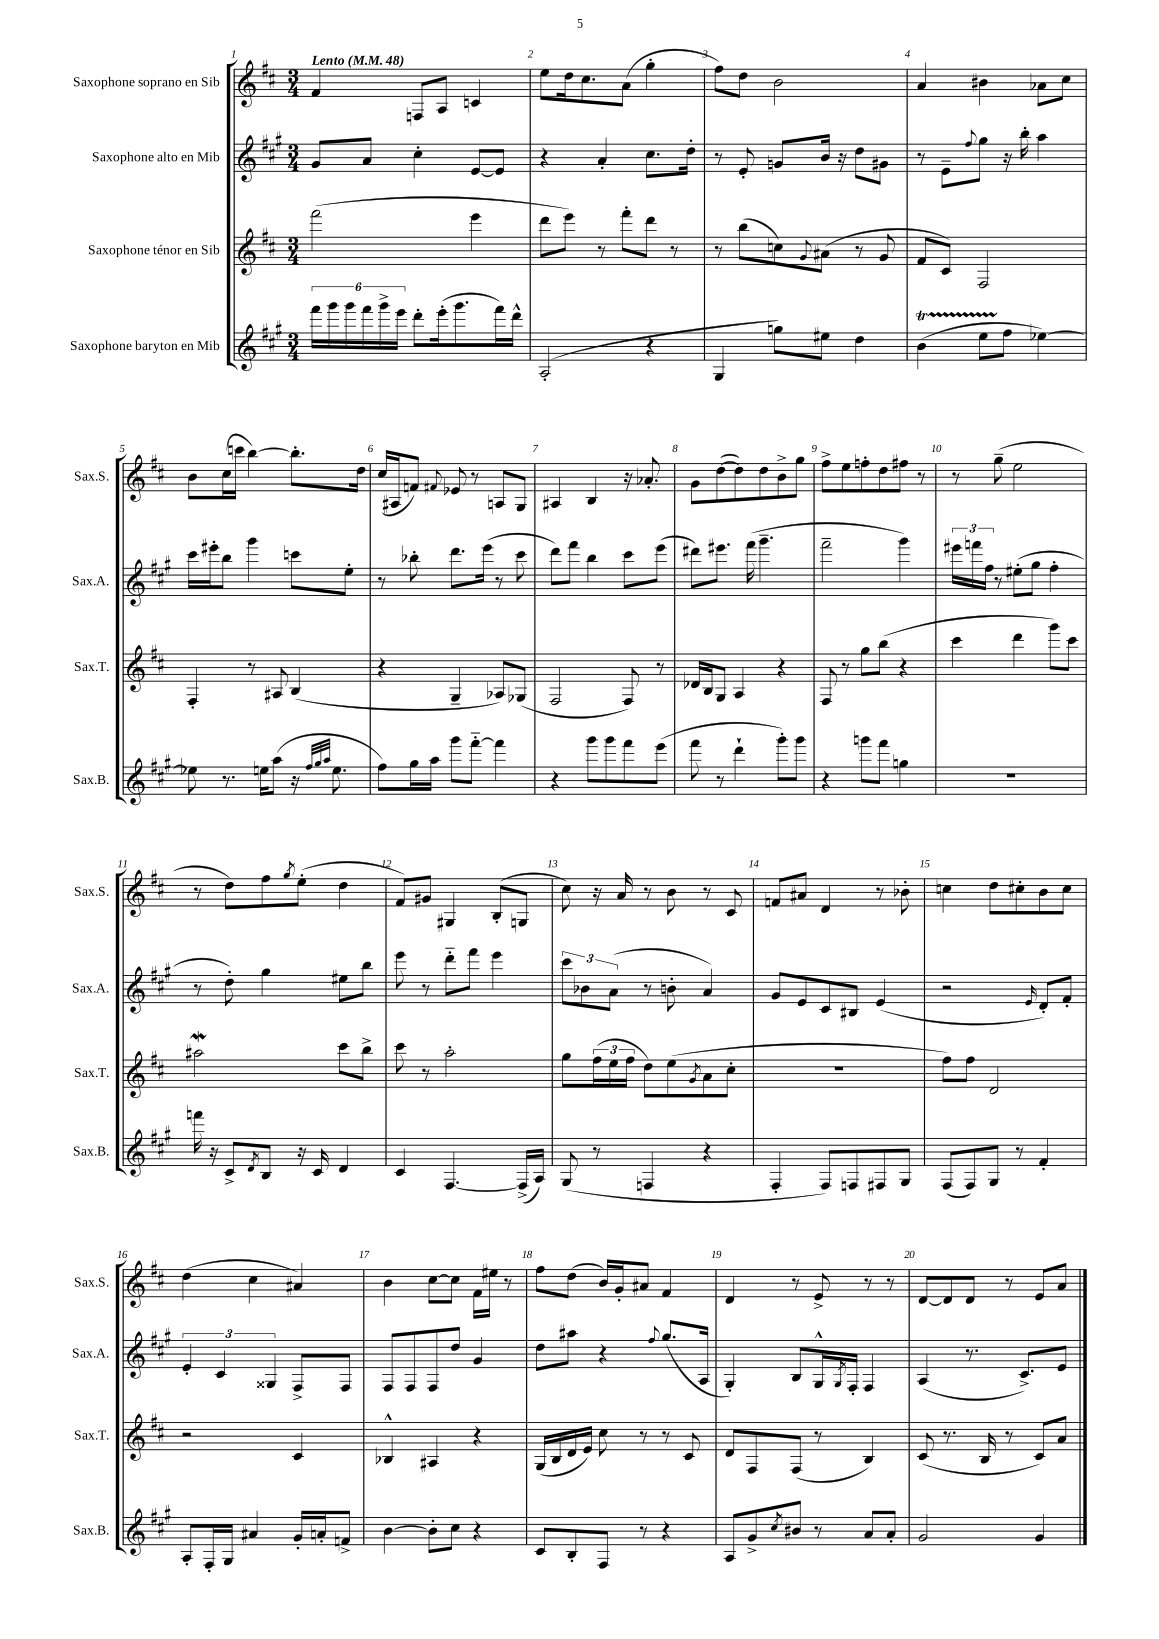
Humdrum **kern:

**kern	**kern	**kern	**kern
*staff4	*staff3	*staff2	*staff1
*clefG2	*clefG2	*clefG2	*clefG2
*k[f#c#g#]	*k[f#c#]	*k[f#c#g#]	*k[f#c#]
*M3/4	*M3/4	*M3/4	*M3/4
*MM48	*MM48	*MM48	*MM48
24fff#\LL	(2fff#\	8g#/L	4f#/
24ggg#\	.	.	.
24ggg#\	.	.	.
24fff#\	.	8a/J	.
24ggg#^\	.	.	.
24eee\JJ	.	.	.
8ddd'\L	.	4cc#'\	8F/L
(16eee'\k	.	.	8A/J
8.ggg#\	.	.	.
.	4eee\	[8e/L	4c/
16fff#\L)	.	8e/]J	.
16ddd^^\JJ	.	.	.
=	=	=	=
(2A'/	8ddd\L	4r	8ee\L
.	8eee\J)	.	16dd\k
.	.	.	8.cc#\
.	8r	4a'/	.
.	8fff#'\L	.	(8a\J
4r	8ddd\J	8.cc#\L	4gg'\
.	8r	.	.
.	.	16dd'\Jk	.
=	=	=	=
4G#/	8r	8r	8ff#\L)
.	(8bb\L	8e'/	8dd\J
8gg\L)	8cc\)	8g/L	2b\
.	8qqg/	.	.
8ee#\J	(8a#\J	16b/Jk	.
.	.	16r	.
4dd\	8r	8dd\L	.
.	8g/	8g#\J	.
=	=	=	=
(4b\	8f#/L	8r	4a/
.	8c#/J)	8e~\L	.
.	.	8qqff#/	.
8ee\L	2F#/	8gg#\J	4b#\
8ff#\J	.	16r	.
.	.	16bb'\	.
[4ee-\)	.	4aa\	8a-\L
.	.	.	8cc#\J
=	=	=	=
8ee-\]	4F#'/	16ccc#\LL	8b\L
.	.	16eee#'\J	.
8.r	.	8bb\J	(16cc#\L
.	.	.	16ccc\JJ
.	8r	4ggg#\	[4bb\)
16ee\LK	.	.	.
(8aa\J	8A#/	.	.
16r	(4B/	8ccc\L	8.bb'\]L
32qqff#/LLL	.	.	.
32qqgg#/	.	.	.
32qqaa/JJJ	.	.	.
8.ee\	.	.	.
.	.	8ee'\J	.
.	.	.	16dd\Jk
=	=	=	=
8ff#\L)	4r	8r	(16cc#/LL
.	.	.	16A#/J
16gg#\L	.	8bb-'\	8f/J)
16aa\JJ	.	.	.
.	.	.	8qqf#/
8ggg#\L	4G~/	8.ddd\L	8e-/
[8fff#'~\J	.	.	8r
.	.	(16eee\Jk	.
4fff#\]	8A-/L)	8r	8A/L
.	(8G-/J	8ccc#\	8G/J
=	=	=	=
4r	2F#/	8ddd\L)	4A#/
.	.	8fff#\J	.
8ggg#\L	.	4bb\	4B/
8ggg#\	.	.	.
8fff#\	8F#/)	8ccc#\L	16r
.	.	.	8.a-'/
(8eee\J	8r	(8eee\J	.
=	=	=	=
8fff#\	16d-/LL	8ddd#\L)	8g\L
.	16B/J	.	.
8r	8G/J	8.eee#\J	([8dd\
4ddd`\	4A/	.	8dd\])
.	.	(16fff#\	.
.	.	4.ggg#~\	8dd\
8ggg#'\L)	4r	.	8b^\
8ggg#\J	.	.	8gg\J
=	=	=	=
4r	8F#/	2fff#~\	8ff#^\L
.	8r	.	8ee\
8ggg\L	8gg\L	.	8ff'\
8fff#\J	(8bb\J	.	8dd\
4gg\	4r	4ggg#\)	8ff#\J
.	.	.	8r
=	=	=	=
2.r	4ccc#\	24eee#\LL	8r
.	.	24fff\	.
.	.	24ff#\JJ	.
.	.	8r	(8gg~\
.	4ddd\	(8ee#'\L	2ee\
.	.	8gg#\J	.
.	8ggg\L)	4ff#'\	.
.	8ccc#\J	.	.
=	=	=	=
16fff\	2aa#\	8r	8r
16r	.	.	.
8c#^/L	.	8dd'\)	8dd\L)
8qd/	.	.	.
8B/J	.	4gg#\	8ff#\
.	.	.	8qgg/
16r	.	.	(8ee'\J
16c#/	.	.	.
4d/	8ccc#\L	8ee#\L	4dd\
.	8bb^\J	8bb\J	.
=	=	=	=
4c#/	8ccc#\	8eee\	8f#/L)
.	8r	8r	8g#/J
[4.F#/	2aa'\	8ddd'~\L	4G#/
.	.	8fff#\J	.
.	.	4eee\	(8B'/L
(16F#^/]LL	.	.	8G/J
16A/JJ)	.	.	.
=	=	=	=
(8G#/	8gg\L	12ccc#\L	8cc#\)
.	.	12b-\	.
8r	(24ff#\L	.	16r
.	24ee\	(12a\J	.
.	.	.	16a/
.	24ff#\JJ	.	.
4F/	8dd\L)	8r	8r
.	(8ee\	8b'\	8b\
.	8qg/	.	.
4r	8a\	4a/)	8r
.	8cc#'\J	.	8c#/
=	=	=	=
4F#'/	2.r	8g#/L	8f/L
.	.	8e/	8a#/J
8F#/L)	.	8c#/	4d/
8F/	.	8B#/J	.
8F#/	.	(4e/	8r
8G#/J	.	.	8b-'\
=	=	=	=
(8F#/L	8ff#\L)	2r	4cc\
8F#/)	8ff#\J	.	.
8G#/J	2d/	.	8dd\L
8r	.	.	8cc#'\
.	.	16qqe/	.
4f#'/	.	8d'/L)	8b\
.	.	8f#'/J	8cc#\J
=	=	=	=
8A'/L	2r	6e'/	(4dd\
16F#'/L	.	.	.
.	.	6c#/	.
16G#/JJ	.	.	.
4a#/	.	.	4cc#\
.	.	6G##/	.
16g#'/LL	4c#/	8F#^/L	4a#/)
16a'/J	.	.	.
8f^/J	.	8F#/J	.
=	=	=	=
[4b\	4B-^^/	8F#/L	4b\
.	.	8F#/	.
8b'\]L	4A#/	8F#/	[8cc#\L
8cc#\J	.	8dd/J	8cc#\]J
4r	4r	4g#/	16f#\LL
.	.	.	16ee#\JJ
.	.	.	8r
=	=	=	=
8c#/L	(16G/LL	8dd\L	8ff#\L
.	16B/	.	.
8B'/	16d/	8aa#\J	(8dd\J
.	16e/JJ)	.	.
8F#/J	8cc#\	4r	16b/LL)
.	.	.	16g'/J
8r	8r	.	8a#/J
.	.	8qqff#/	.
4r	8r	(8.gg#/L	4f#/
.	8c#/	.	.
.	.	16A/Jk	.
=	=	=	=
8A/L	8d/L	4G#'/)	4d/
8g#^/	8F#/	.	.
8qcc#/	.	.	.
8b#/J	(8F#/J	8B/L	8r
8r	8r	16G#^^/L	8e^/
.	.	8qG#/	.
.	.	16F#'/JJ	.
8a/L	4B/)	4F#/	8r
8a'/J	.	.	8r
=	=	=	=
2g#/	(8c#/	(4A/	[8d/L
.	8.r	.	8d/]
.	.	8.r	8d/J
.	16B/	.	.
.	8r	.	8r
.	.	8.c#^/L)	.
4g#/	8c#/L)	.	8e/L
.	8a/J	8e/J	8a/J
==	==	==	==
*-	*-	*-	*-
